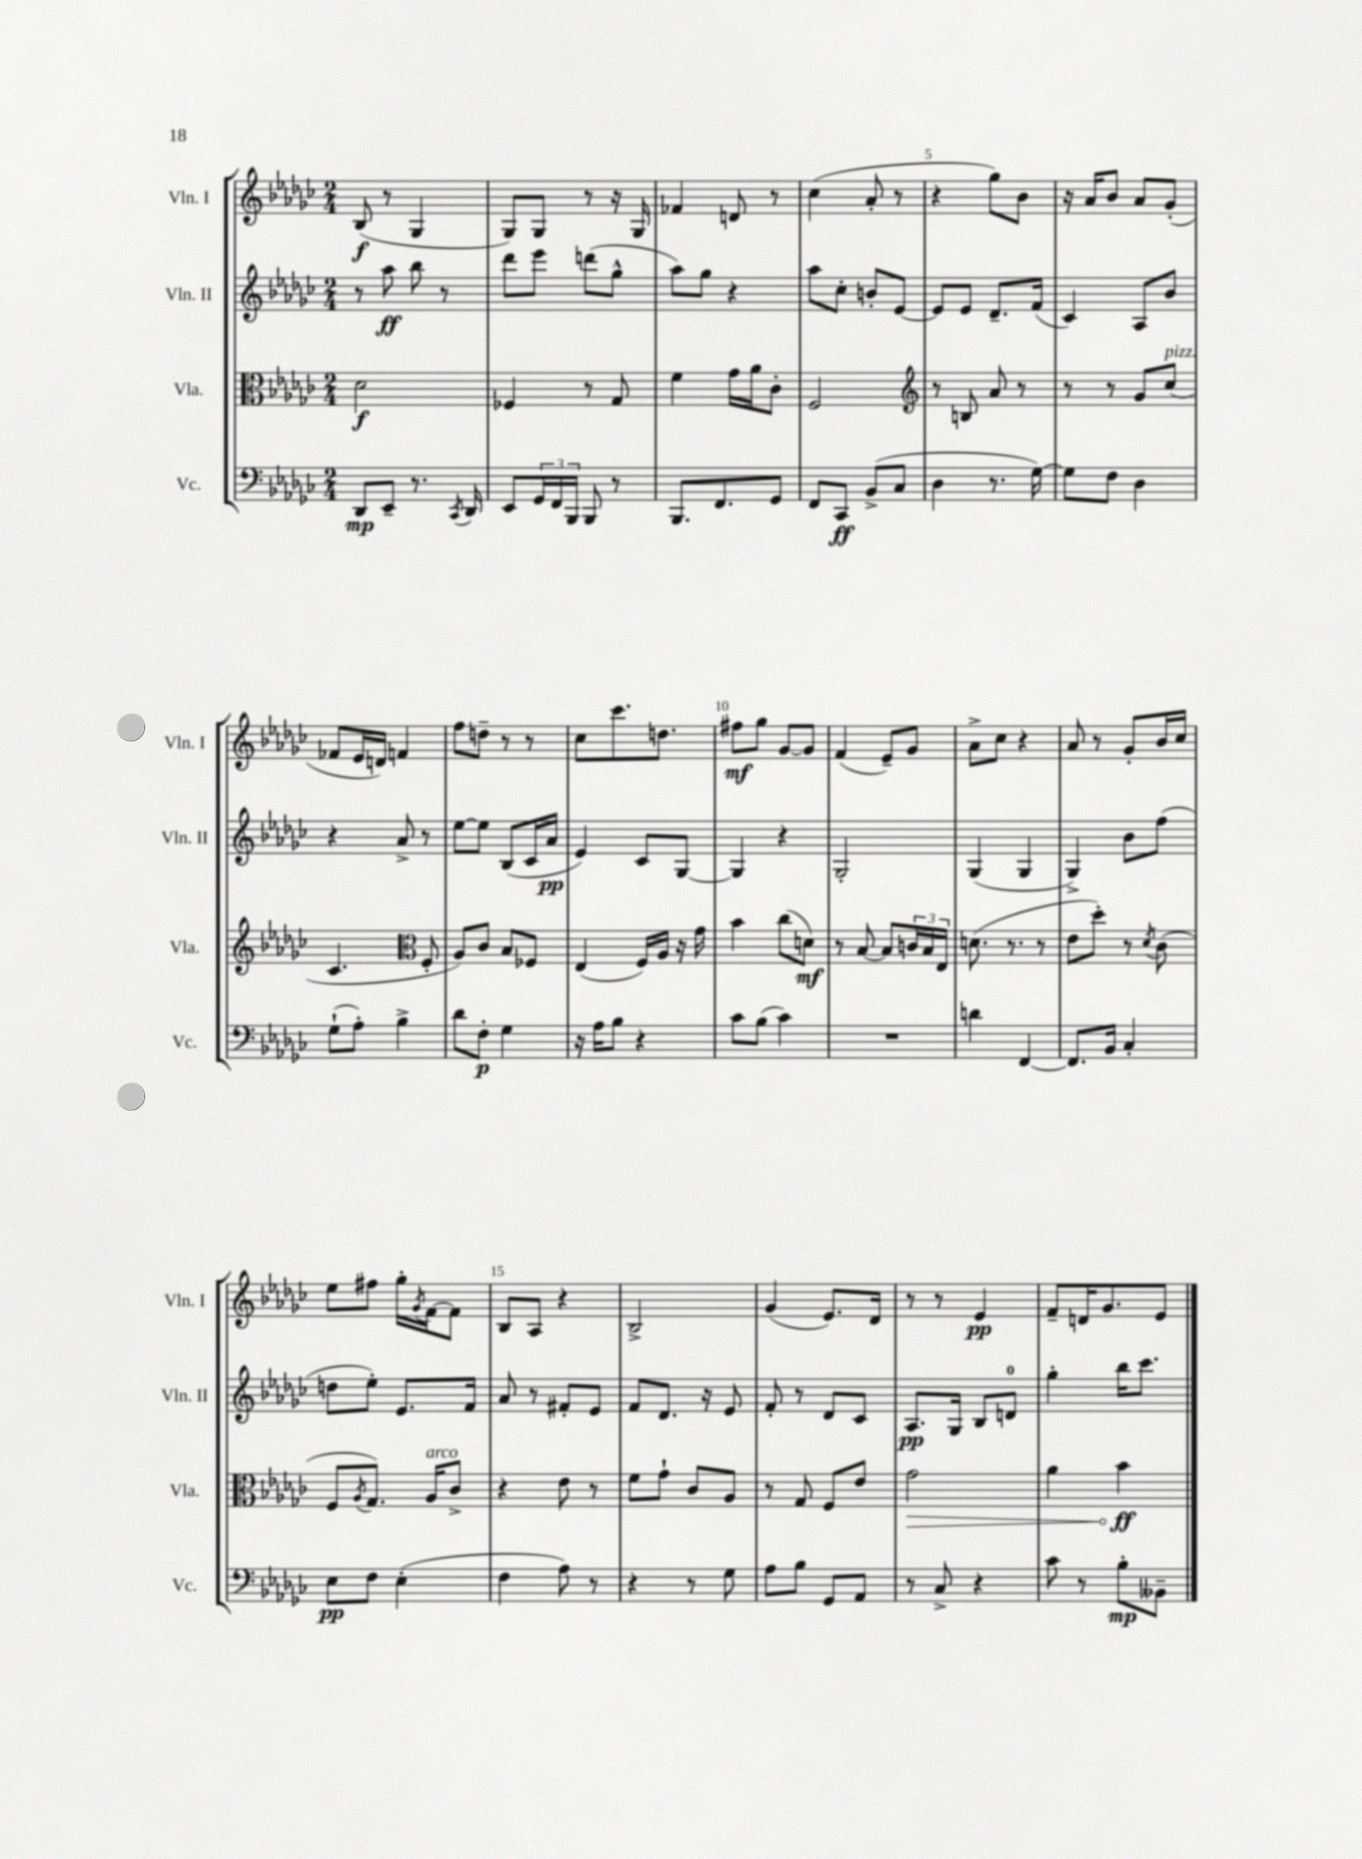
<<
\new StaffGroup <<
\new Staff = "s0" \with { instrumentName = "Vln. I" shortInstrumentName = "Vln. I" } {
    \clef treble \key ges \major \numericTimeSignature \time 2/4
    bes8\f( r8 ges4 |
    ges8) ges8 r8 r16 ges16 |
    fes'4 d'8 r8 |
    ces''4( aes'8-. r8 |
    r4 ges''8) bes'8 |
    r16 aes'16 bes'8 aes'8 ges'8-.( |
    fes'8 ees'16 d'16) f'4 |
    f''8 d''8-- r8 r8 |
    ces''8 ces'''8. d''8. |
    fis''8\mf ges''8 ges'8~ ges'8 |
    f'4( ees'8--) ges'8 |
    aes'8-> ces''8 r4 |
    aes'8 r8 ges'8-. bes'16 ces''16 |
    ees''8 fis''8 ges''16-. \acciaccatura { ges'8 } f'16~ f'8 |
    bes8 aes8 r4 |
    bes2-> |
    ges'4( ees'8.) des'16 |
    r8 r8 ees'4\pp |
    f'8-- d'16 ges'8. ees'8 \bar "|." |
}
\new Staff = "s1" \with { instrumentName = "Vln. II" shortInstrumentName = "Vln. II" } {
    \clef treble \key ges \major \numericTimeSignature \time 2/4
    r8 aes''8\ff bes''8 r8 |
    des'''8 ees'''8 d'''8( ges''8-^ |
    aes''8) ges''8 r4 |
    aes''8 ces''8-. b'8-. ees'8~ |
    ees'8 ees'8 des'8.-- f'16( |
    ces'4) aes8 bes'8 |
    r4 aes'8-> r8 |
    ees''8~ ees''8 bes8( ces'16 aes'16\pp |
    ees'4) ces'8 ges8~ |
    ges4 r4 |
    ges2-. |
    ges4( ges4 |
    ges4->) bes'8 f''8( |
    d''8 ees''8-.) ees'8. f'16 |
    aes'8 r8 fis'8-. ees'8 |
    f'8 des'8. r16 ees'8 |
    f'8-. r8 des'8 ces'8 |
    aes8.\pp ges16 bes8 d'8-0 |
    ges''4-. bes''16 ces'''8. \bar "|." |
}
\new Staff = "s2" \with { instrumentName = "Vla." shortInstrumentName = "Vla." } {
    \clef alto \key ges \major \numericTimeSignature \time 2/4
    des'2\f |
    fes4 r8 ges8 |
    f'4 ges'16 aes'16 ces'8-. |
    f2 |
    \clef treble r8 b8 aes'8 r8 |
    r8 r8 ges'8 ces''8^\markup { \italic "pizz." }( |
    ces'4. \clef alto f8-. |
    aes8) ces'8 bes8 fes8 |
    ees4( f16) aes16 r16 ges'16 |
    bes'4 ces''8( d'8\mf) |
    r8 bes8~ bes8 \tuplet 3/2 { c'16 bes16 ees16 } |
    d'8.( r8. r8 |
    ees'8 des''8-.) r8 \acciaccatura { des'8 } ces'8( |
    f8 \acciaccatura { aes8 } ges8.) aes16^\markup { \italic "arco" } ces'8-> |
    r4 ees'8 r8 |
    f'8 ges'8-! ces'8 aes8 |
    r8 ges8 f8 ees'8 |
    \once \override Hairpin.circled-tip = ##t ges'2\> |
    aes'4 bes'4\ff\! \bar "|." |
}
\new Staff = "s3" \with { instrumentName = "Vc." shortInstrumentName = "Vc." } {
    \clef bass \key ges \major \numericTimeSignature \time 2/4
    des,8\mp ees,8-- r8. \acciaccatura { ces,8 } des,16 |
    ees,8 \tuplet 3/2 { ges,16 f,16 bes,,16 } bes,,8 r8 |
    bes,,8. f,8. ges,8 |
    f,8 ces,8\ff bes,8->( ces8 |
    des4 r8. ges16~) |
    ges8 f8 des4 |
    ges8-!( aes8-.) bes4-> |
    des'8 f8-.\p ges4 |
    r16 aes16 bes8 r4 |
    ces'8 bes8( ces'4) |
    R2 |
    d'4 f,4~ |
    f,8. bes,16 ces4-. |
    ees8\pp f8 ees4-.( |
    f4 aes8) r8 |
    r4 r8 ges8 |
    aes8 bes8 ges,8 aes,8 |
    r8 ces8-> r4 |
    ces'8 r8 bes8-.\mp beses,8-- \bar "|." |
}
>>
>>
\layout { \context { \Score \override BarNumber.break-visibility = ##(#f #t #t) barNumberVisibility = #(every-nth-bar-number-visible 5) } }
